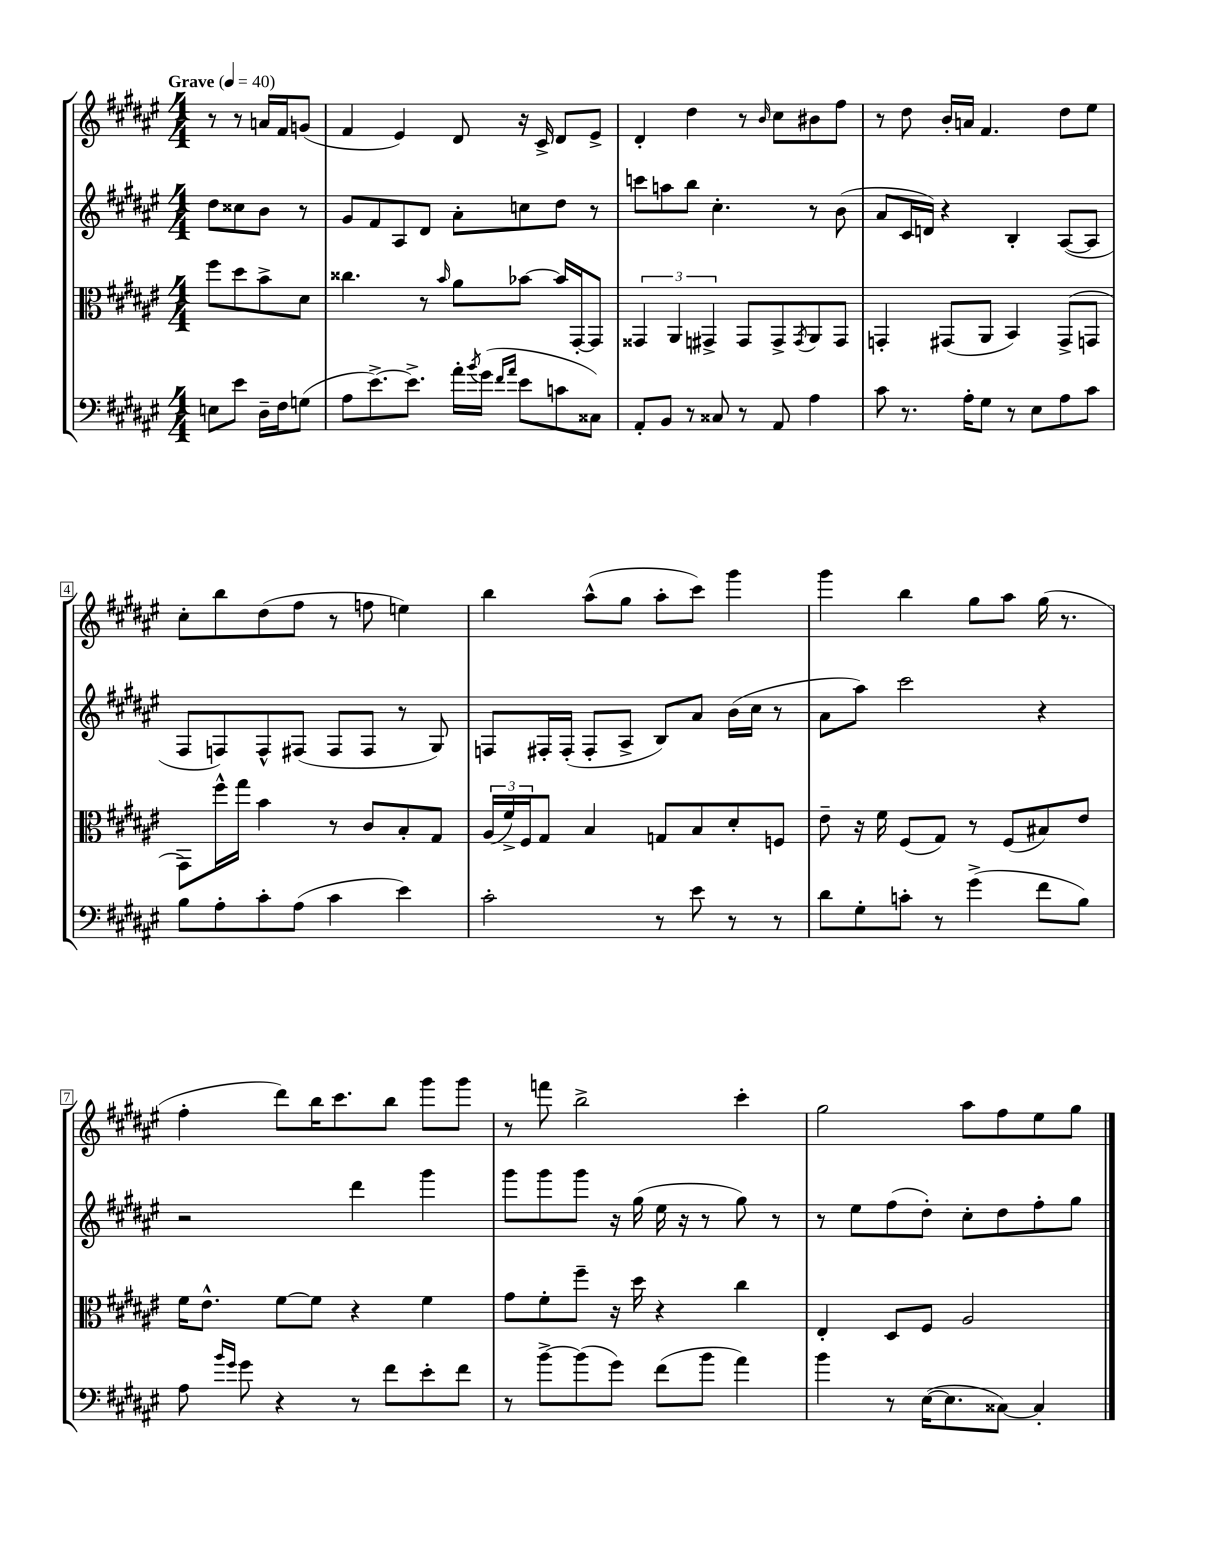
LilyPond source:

<<
\new StaffGroup <<
\new Staff = "s0" {
    \clef treble \key fis \major \numericTimeSignature \time 4/4 \partial 2 \tempo "Grave" 4 = 40
    r8 r8 a'16 fis'16 g'8( |
    fis'4 eis'4) dis'8 r16 cis'16-> dis'8 eis'8-> |
    dis'4-. dis''4 r8 \grace { b'16 } cis''8 bis'8 fis''8 |
    r8 dis''8 b'16-. a'16 fis'4. dis''8 eis''8 |
    cis''8-. b''8 dis''8( fis''8 r8 f''8 e''4) |
    b''4 ais''8-^( gis''8 ais''8-. cis'''8) gis'''4 |
    gis'''4 b''4 gis''8 ais''8 gis''16( r8. |
    fis''4-. dis'''8) b''16 cis'''8. b''8 gis'''8 gis'''8 |
    r8 f'''8 b''2-> cis'''4-. |
    gis''2 ais''8 fis''8 eis''8 gis''8 \bar "|." |
}
\new Staff = "s1" {
    \clef treble \key fis \major \numericTimeSignature \time 4/4 \partial 2
    dis''8 cisis''8 b'8 r8 |
    gis'8 fis'8 ais8 dis'8 ais'8-. c''8 dis''8 r8 |
    c'''8 a''8 b''8 cis''4.-. r8 b'8( |
    ais'8 cis'16 d'16) r4 b4-. ais8~( ais8 |
    fis8 f8) f8-^ fis8( fis8 fis8 r8 gis8) |
    f8 fis16-. fis16-.( fis8-. ais8-> b8) ais'8 b'16( cis''16 r8 |
    ais'8 ais''8) cis'''2 r4 |
    r2 dis'''4 gis'''4 |
    gis'''8 gis'''8 gis'''8 r16 gis''16( eis''16 r16 r8 gis''8) r8 |
    r8 eis''8 fis''8( dis''8-.) cis''8-. dis''8 fis''8-. gis''8 \bar "|." |
}
\new Staff = "s2" {
    \clef alto \key fis \major \numericTimeSignature \time 4/4 \partial 2
    fis''8 dis''8 b'8-> dis'8 |
    cisis''4. r8 \grace { b'16 } ais'8 bes'8~ bes'16 gis,16~-. gis,8 |
    \tuplet 3/2 { gisis,4 ais,4 gis,4-> } gis,8 gis,8-> \acciaccatura { gis,8 } ais,8 gis,8 |
    g,4-. gis,8( ais,8 b,4) gis,8->( g,8 |
    gis,8) fis''16-^ gis''16 b'4 r8 cis'8 b8-. gis8 |
    \tuplet 3/2 { ais16( fis'16->) fis16 } gis8 b4 g8 b8 dis'8-. f8 |
    eis'8-- r16 fis'16 fis8( gis8) r8 fis8( bis8) eis'8 |
    fis'16 eis'8.-^ fis'8~ fis'8 r4 fis'4 |
    gis'8 fis'8-. fis''8-- r16 dis''16 r4 cis''4 |
    eis4-. dis8 fis8 ais2 \bar "|." |
}
\new Staff = "s3" {
    \clef bass \key fis \major \numericTimeSignature \time 4/4 \partial 2
    e8 eis'8 dis16-- fis16 g8( |
    ais8 eis'8.~->) eis'8.-> ais'16-. \acciaccatura { b'8 } gis'16( \grace { fis'16 ais'16 } eis'8 c'8 cisis8) |
    ais,8-. b,8 r8 cisis8 r8 ais,8 ais4 |
    cis'8 r8. ais16-. gis8 r8 eis8 ais8 cis'8 |
    b8 ais8-. cis'8-. ais8( cis'4 eis'4) |
    cis'2-. r8 eis'8 r8 r8 |
    dis'8 gis8-. c'8-. r8 gis'4->( fis'8 b8) |
    ais8 \grace { b'16 gis'16 } gis'8 r4 r8 fis'8 eis'8-. fis'8 |
    r8 b'8~-> b'8( gis'8) fis'8( b'8 ais'4) |
    b'4 r8 eis16~( eis8. cisis8~) cisis4-. \bar "|." |
}
>>
>>
\layout { \context { \Score \override BarNumber.stencil = #(make-stencil-boxer 0.1 0.3 ly:text-interface::print) } }
